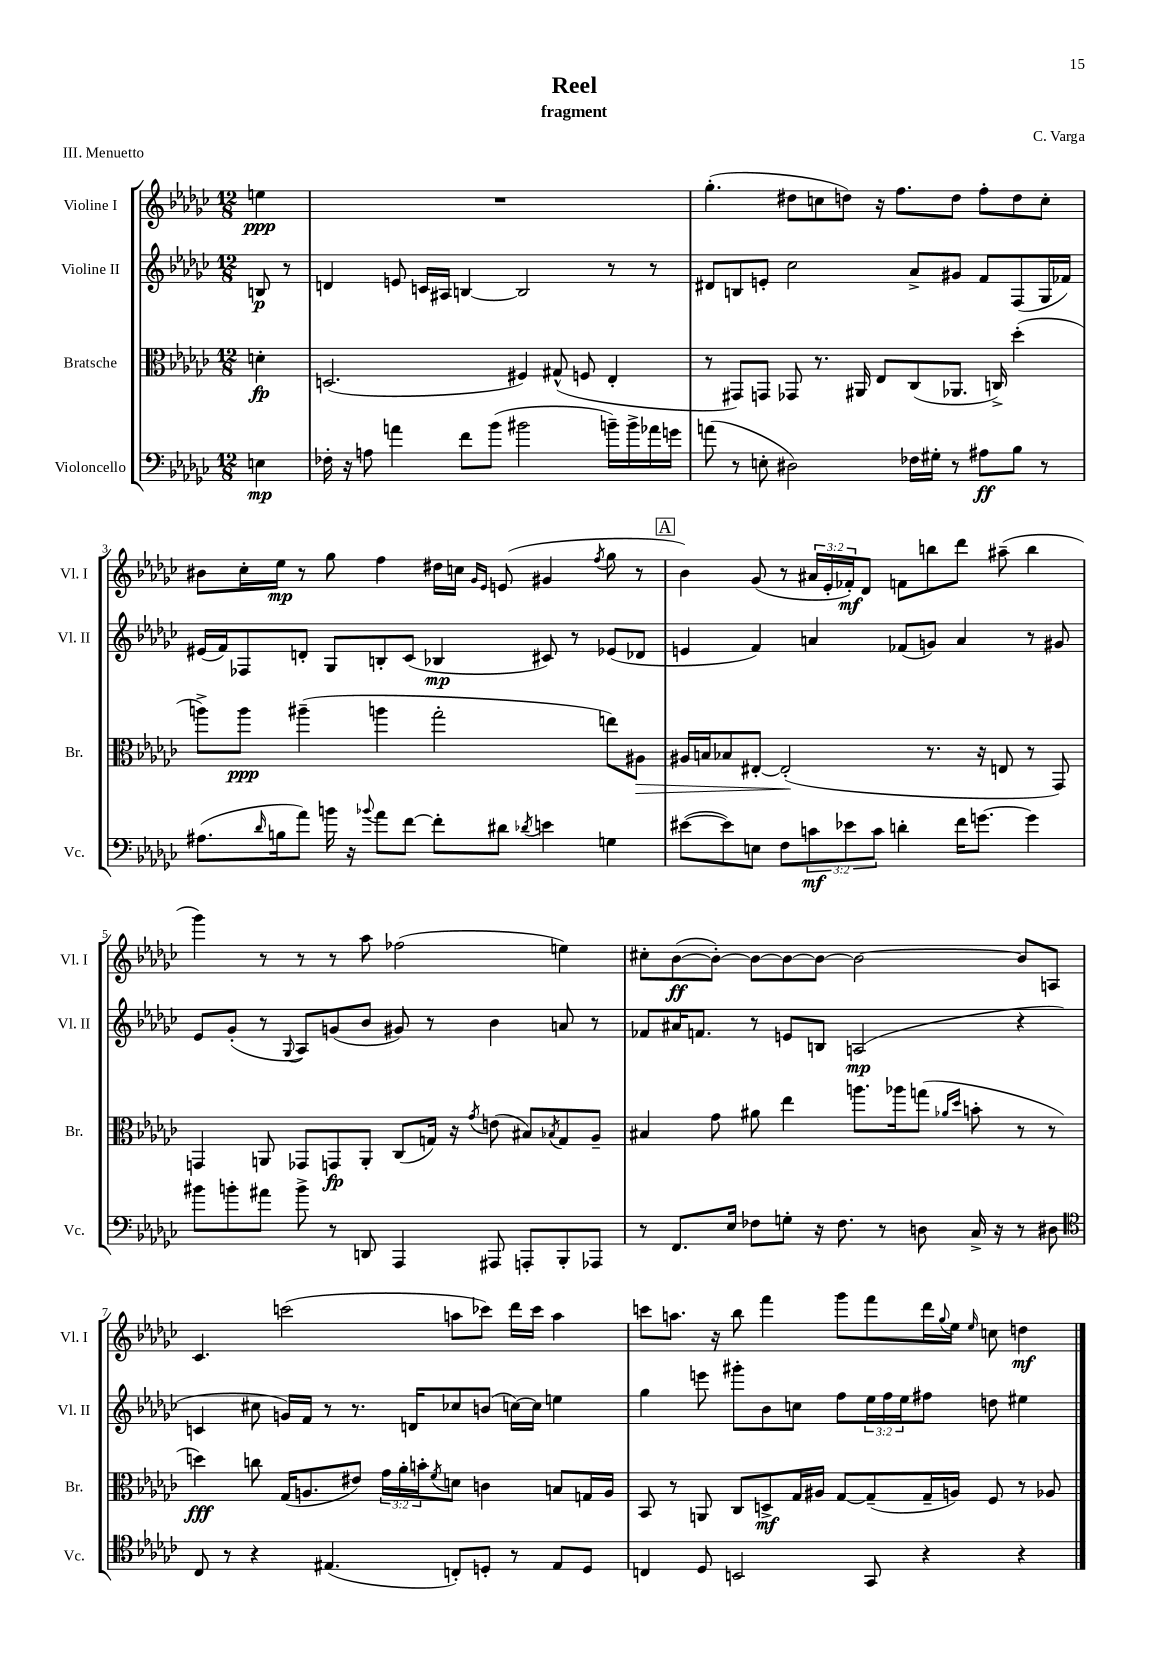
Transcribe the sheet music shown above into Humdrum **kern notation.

**kern	**kern	**kern	**kern
*staff4	*staff3	*staff2	*staff1
*clefF4	*clefC3	*clefG2	*clefG2
*k[b-e-a-d-g-c-]	*k[b-e-a-d-g-c-]	*k[b-e-a-d-g-c-]	*k[b-e-a-d-g-c-]
*M12/8	*M12/8	*M12/8	*M12/8
4E	4d'	8B	4ee
.	.	8r	.
=	=	=	=
16F-'	(2.D	4d	1.r
16r	.	.	.
8A	.	.	.
4a	.	8e	.
.	.	16c	.
.	.	16A#	.
8f	.	[4B	.
(8b-	.	.	.
2b#	4F#)	2B]	.
.	(8G#^^	.	.
.	8F	.	.
16b~)	4E-'	8r	.
16b^	.	.	.
16a-	.	8r	.
16g	.	.	.
=	=	=	=
(8a	8r	8d#	(4.gg-'
8r	8GG#)	8B	.
8E'	8GG	8e'	.
2D#)	8GG-	2cc-	8dd#
.	8.r	.	8cc
.	.	.	8dd)
.	16AA#	.	.
.	8E-	.	16r
.	.	.	8.ff
16F-	(8C-	8a-^	.
16G#'	.	.	.
8r	8.AA-	8g#	8dd
8A#	.	8f	8ff'
.	16C^)	.	.
8B-	(4dd-'	(8F	8dd
8r	.	16G-	8cc'
.	.	16f-)	.
=	=	=	=
(8.A#	8aa^)	(16e#	8b#
.	.	16f)	.
.	8aa	8F-	16cc-'
16qqd-	.	.	.
16B	.	.	16ee-
8a-)	(4aa#~	8d'	8r
16b	.	8G-	8gg-
16r	.	.	.
8qqb-	.	.	.
8a-	4aa	8B'	4ff
[8f	.	(8c-	.
8f']	2gg-'	4B-	16dd#
.	.	.	16cc
.	.	.	16qqg-
.	.	.	16qqe-
8d#	.	.	(8e
8qd-	.	.	.
4e	.	8c#)	4g#
.	.	8r	.
.	.	.	8qff
4G	8ee)	(8e-	8gg-
.	8A#	8d-	8r
=	=	=	=
([8e#	16A#	4e	4b-)
.	16B	.	.
8e#])	8B-	.	.
8E	[8E#'	4f)	(8g-
8F	(2E#']	.	8r
12c	.	4a	24a#
.	.	.	24e-'
12e-	.	.	24f-')
.	.	.	8d-
12c	.	.	.
4d'	.	(8f-	8f
.	8.r	8g)	8bb
16f	.	4a	8ddd-
[8.g	16r	.	.
.	8E	.	(8aa#~
4g]	8r	8r	4bb
.	8GG-)	8g#	.
=	=	=	=
8b#	4GG	8e-	4ggg-)
8b'	.	(8g-'	.
8a#	8AA	8r	8r
.	.	8qqG-	.
8b^	8GG-	8A-)	8r
8r	8GG	(8g	8r
8DD	8AA'	8b-	8aa-
4AAA-	(8C-	8g#)	(2ff-
.	16G)	8r	.
.	16r	.	.
.	8qg-	.	.
8AAA#	(8e	4b-	.
8AAA'	8B#)	.	.
.	8qB-	.	.
8BBB-'	8G	8a	4ee)
8AAA-	8A-~	8r	.
=	=	=	=
8r	4B#	8f-	8cc#'
8.FF	.	16a#	([8b-
.	.	8.f	.
.	8g-	.	8b-'_)
16E-	.	.	.
8F-	8a#	8r	8b-_
8G'	4ee-	8e	8b-_
16r	.	8B	8b-_
8.F-	.	.	.
.	8.aa	(2A	2b-_
8r	.	.	.
.	16aa-	.	.
8D	(8gg	.	.
.	16qqa-	.	.
.	16qqdd-	.	.
16C-^	8b'	.	.
16r	.	.	.
8r	8r	4r	8b-]
8D#	8r	.	8A
=	=	=	=
*clefC4	*	*	*
8C-	4dd)	4c	4.c-
8r	.	.	.
4r	8cc	8cc#	.
.	(16G-	16g)	(2ccc
.	8.A	16f	.
(4.E#	.	8r	.
.	8e#)	8.r	.
.	24g-	.	.
.	24a-'	.	.
.	.	16d	.
.	24b'	.	.
.	8qf	.	.
8C')	8d	8cc-	8aa
8D'	4c	(8b	8ccc-)
8r	.	[16cc)	16ddd-
.	.	16cc]	16ccc-
8E#	8B	4ee	4aa
8D	16G	.	.
.	16A	.	.
=	=	=	=
4C	8BB-	4gg-	8ccc
.	8r	.	8.aa
8D-	8AA	8eee	.
.	.	.	16r
2BB	8C-	8ggg#'	8bb-
.	8D^	8b-	4fff
.	16G-	8cc	.
.	16A#	.	.
.	[8G-	8ff	8ggg-
8GG-	(8G-~]	24ee-	8fff
.	.	24ff	.
.	.	24ee-	.
4r	16G-~	8ff#	16ddd-
.	.	.	8qqgg-
.	16A)	.	16ee-
.	.	.	16qqee-
.	8F	8dd	8cc
4r	8r	4ee#	4dd
.	8A-	.	.
==	==	==	==
*-	*-	*-	*-
